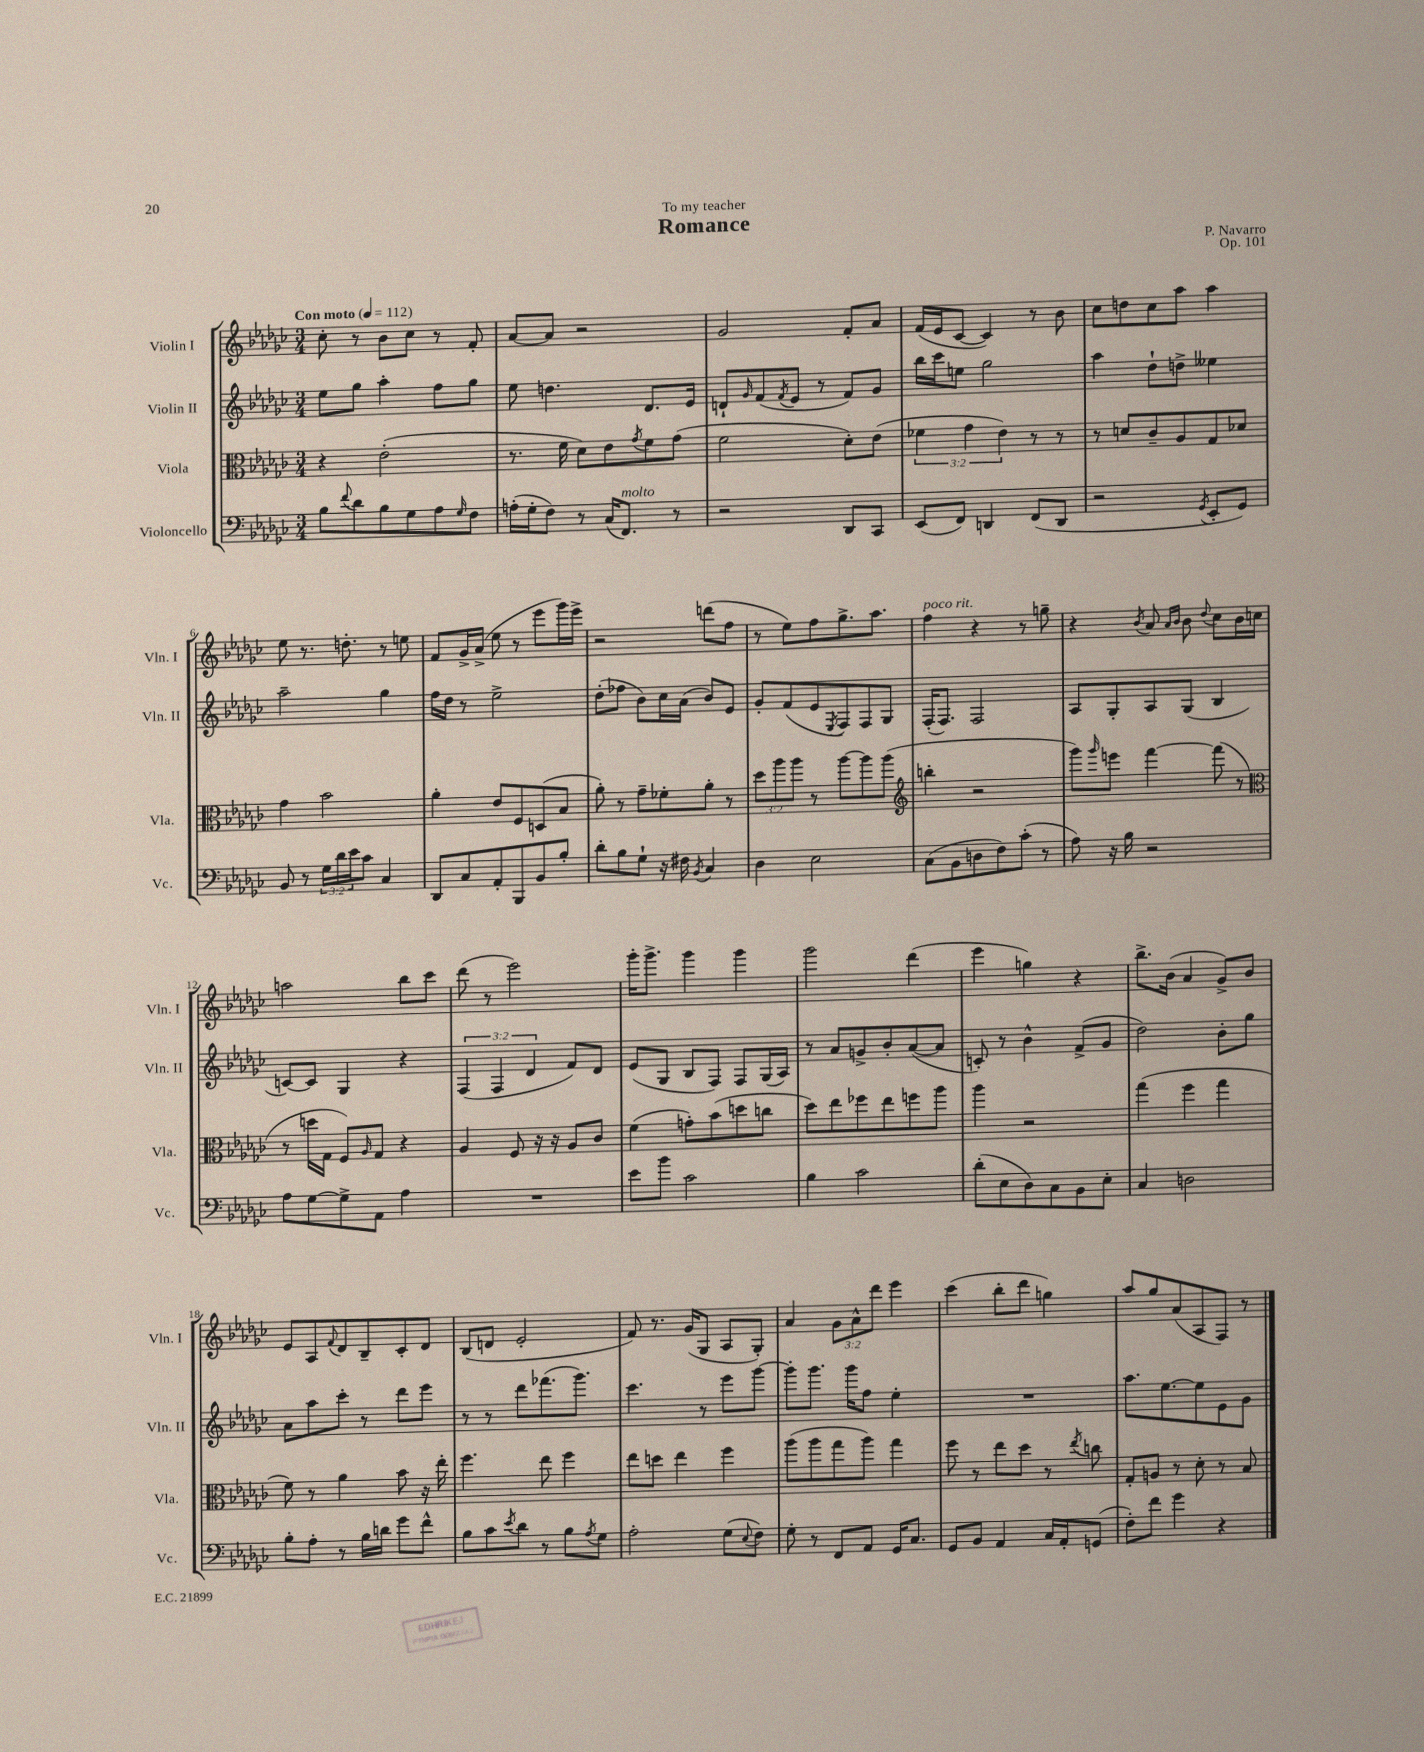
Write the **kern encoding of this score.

**kern	**kern	**kern	**kern
*staff4	*staff3	*staff2	*staff1
*clefF4	*clefC3	*clefG2	*clefG2
*k[b-e-a-d-g-c-]	*k[b-e-a-d-g-c-]	*k[b-e-a-d-g-c-]	*k[b-e-a-d-g-c-]
*M3/4	*M3/4	*M3/4	*M3/4
*MM112	*MM112	*MM112	*MM112
8B-	4r	8ee-	8cc-'
8qqf	.	.	.
8d-	.	8gg-	8r
8B-	(2e-'	4aa-'	8b-
8G-	.	.	8cc-
8A-	.	8ff	8r
16qqG-	.	.	.
8F	.	8gg-	8f'
=	=	=	=
(16A'	8.r	8ee-	[8a-
16G-'	.	.	.
8F)	.	4.dd	8a-]
.	16f	.	.
8r	8d-)	.	2r
(16C-	8e-	.	.
8.FF)	.	.	.
.	8qg-	.	.
.	8f	8.d-	.
8r	(8g-	.	.
.	.	16e-	.
=	=	=	=
2r	2f	8d`	2g-
.	.	16qqg-	.
.	.	(8f	.
.	.	8qf	.
.	.	8e-	.
.	.	8r	.
8DD-	8d-')	8f)	8f'
8CC-	(8e-	8g-	8a-
=	=	=	=
(8EE-	6f-	16bb-	(16f
.	.	16ccc-	16e-
8FF)	.	8ee	[8c-
.	6g-	.	.
4DD	.	2gg-	4c-])
.	6e-)	.	.
(8FF	8r	.	8r
8DD	8r	.	8b-
=	=	=	=
2r	8r	4aa-	8cc-
.	8d	.	8dd
.	8c-~	8dd-`	8cc-
.	8A-	8dd^	8aa-
8qGG-	.	.	.
8EE-'	8G-	4ee--	4aa-
8GG-)	8d-	.	.
=	=	=	=
8BB-	4g-	2aa-~	8ee-
8r	.	.	8.r
24G-	2b-	.	.
24d-	.	.	.
.	.	.	8.dd'
24e-	.	.	.
8c-	.	.	.
4C-	.	4gg-	8r
.	.	.	8ee
=	=	=	=
8DD-	4a-'	16ff	8f
.	.	16dd-	.
8C-	.	8r	16g-^
.	.	.	(16a-^
8AA-'	8e-	2ee-^	8ee-
8BBB-	8F	.	8r
8BB-	(8D	.	8eee-
8B-'	8B-	.	16ggg-)
.	.	.	16eee-^
=	=	=	=
8d-'	8a-')	(8dd-'	2r
8B-	8r	8ff-	.
8G-`	8g-~	8b-)	.
16r	8f-'	16cc-	.
16F#	.	(16a-	.
8qBB-	.	.	.
4C-	8a-'	8b-)	(8ddd
.	8r	8e-	8ff
=	=	=	=
4D-	12dd-	8g-'	8r
.	12aa-	.	.
.	.	(8f	8ee-)
.	12aa-	.	.
2E-	8r	8e-	8ff
.	.	8qE-	.
.	[8aa-	8F)	8.gg-^
.	8aa-]	8F	.
.	.	.	8.aa-
.	(8aa-	8G-	.
=	=	=	=
*	*clefG2	*	*
(8C-	4bb'	(16F'	4ff
.	.	8.F)	.
8BB-	.	.	.
8D	2r	2F	4r
8F)	.	.	.
(8c-'	.	.	8r
8r	.	.	8gg~
=	=	=	=
8A-)	8ggg-)	8A-	4r
.	16qqggg-	.	.
16r	8eee	8G-'	.
16B-	.	.	.
.	.	.	8qb-
2r	[4fff	8A-	8a-
.	.	.	16qqa-
.	.	.	16qqb-
.	.	(8G-	8b-
.	.	.	8qqdd-
.	(8fff]	4B-	8cc-
.	8r	.	16b-
.	.	.	16cc
=	=	=	=
*	*clefC3	*	*
8A-	8r	[8c)	2aa
[8G-	16dd	8c]	.
.	16G-	.	.
8G-^]	8F)	4G-	.
.	16qqA-	.	.
8AA-	8G-	.	.
4A-	4r	4r	8bb-
.	.	.	8ccc-
=	=	=	=
2.r	4A-	(6F	(8ddd-
.	.	.	8r
.	.	6F	.
.	8F	.	2eee-)
.	.	6d-	.
.	16r	.	.
.	16r	.	.
.	8A-	8f)	.
.	8c-	8d-	.
=	=	=	=
8e-	(4f	(8e-	16ggg-'
.	.	.	8.ggg-^
8b-	.	8G-	.
2c-	8g')	8B-	4ggg-
.	(8b-	8F)	.
.	8dd	8F	4ggg-
.	8cc	(16G-	.
.	.	16A-)	.
=	=	=	=
4B-	8dd-)	8r	2ggg-
.	8ee-	8a-	.
2c-	8ff-	8g^	.
.	8ee-	8b-'	.
.	8ff	([8a-	(4ddd-
.	8aa-	8a-]	.
=	=	=	=
(8d-'	4aa-	8c')	4eee-
8E-	.	8r	.
8D-)	2r	4b-^^	4gg)
8C-	.	.	.
8BB-	.	(8f^	4r
8E-'	.	8g-	.
=	=	=	=
4C-	(4gg-	2dd-)	8.bb-^
.	.	.	(16b-
2D	4ff	.	4a-
.	4gg-	8b-'	8g-^)
.	.	8gg-	8b-
=	=	=	=
8B-'	8f)	8a-	8e-
8A-'	8r	8aa-	8A-
.	.	.	8qqf
8r	4a-	8ccc-'	8d-
16B-	.	8r	8B-~
16d	.	.	.
8g-	8b-	8ddd-	8c-'
8f^^	16r	8eee-	8d-
.	16ee-'	.	.
=	=	=	=
8B-	4.ff	8r	(8B-
8c-	.	8r	8d
8qe-	.	.	.
8d-	.	8ddd-	2e-'
8r	8ee-	(8.fff-	.
8B-	4ff	.	.
.	.	8.ggg-)	.
8qA-	.	.	.
8G-	.	.	.
=	=	=	=
2A-'	8ee-	4.ccc-	8f)
.	8dd	.	8.r
.	4ee-	.	.
.	.	.	(16g-
.	.	8r	8G-
(8G-	4ff	8eee-	8A-
8qqE-	.	.	.
8F)	.	[8ggg-	8G-')
=	=	=	=
8G-'	(8aa-	8ggg-']	4a-
8r	8aa-	8.ggg-	.
8FF	8gg-	.	12g-
.	.	16ggg-	.
.	.	.	12a-^^
8AA-	8aa-)	8ff	.
.	.	.	12ddd-
16GG-	4gg-	4ee-'	4eee-
8.C-	.	.	.
=	=	=	=
8GG-	8ff	2.r	(4ccc-
8BB-	8r	.	.
4AA-	8ee-	.	8bb-'
.	8dd-	.	8ddd-
16C-	8r	.	4gg)
16AA-'	.	.	.
.	8qee-	.	.
(8GG	8cc	.	.
=	=	=	=
8F')	8G-'	8.aa-	8aa-
8f	8A	.	8gg-
.	.	[8.ee-	.
4g-	8r	.	(8a-
.	8d-'	8ee-]	8A-
4r	8r	8e-	8F)
.	8B-	8g-	8r
==	==	==	==
*-	*-	*-	*-
